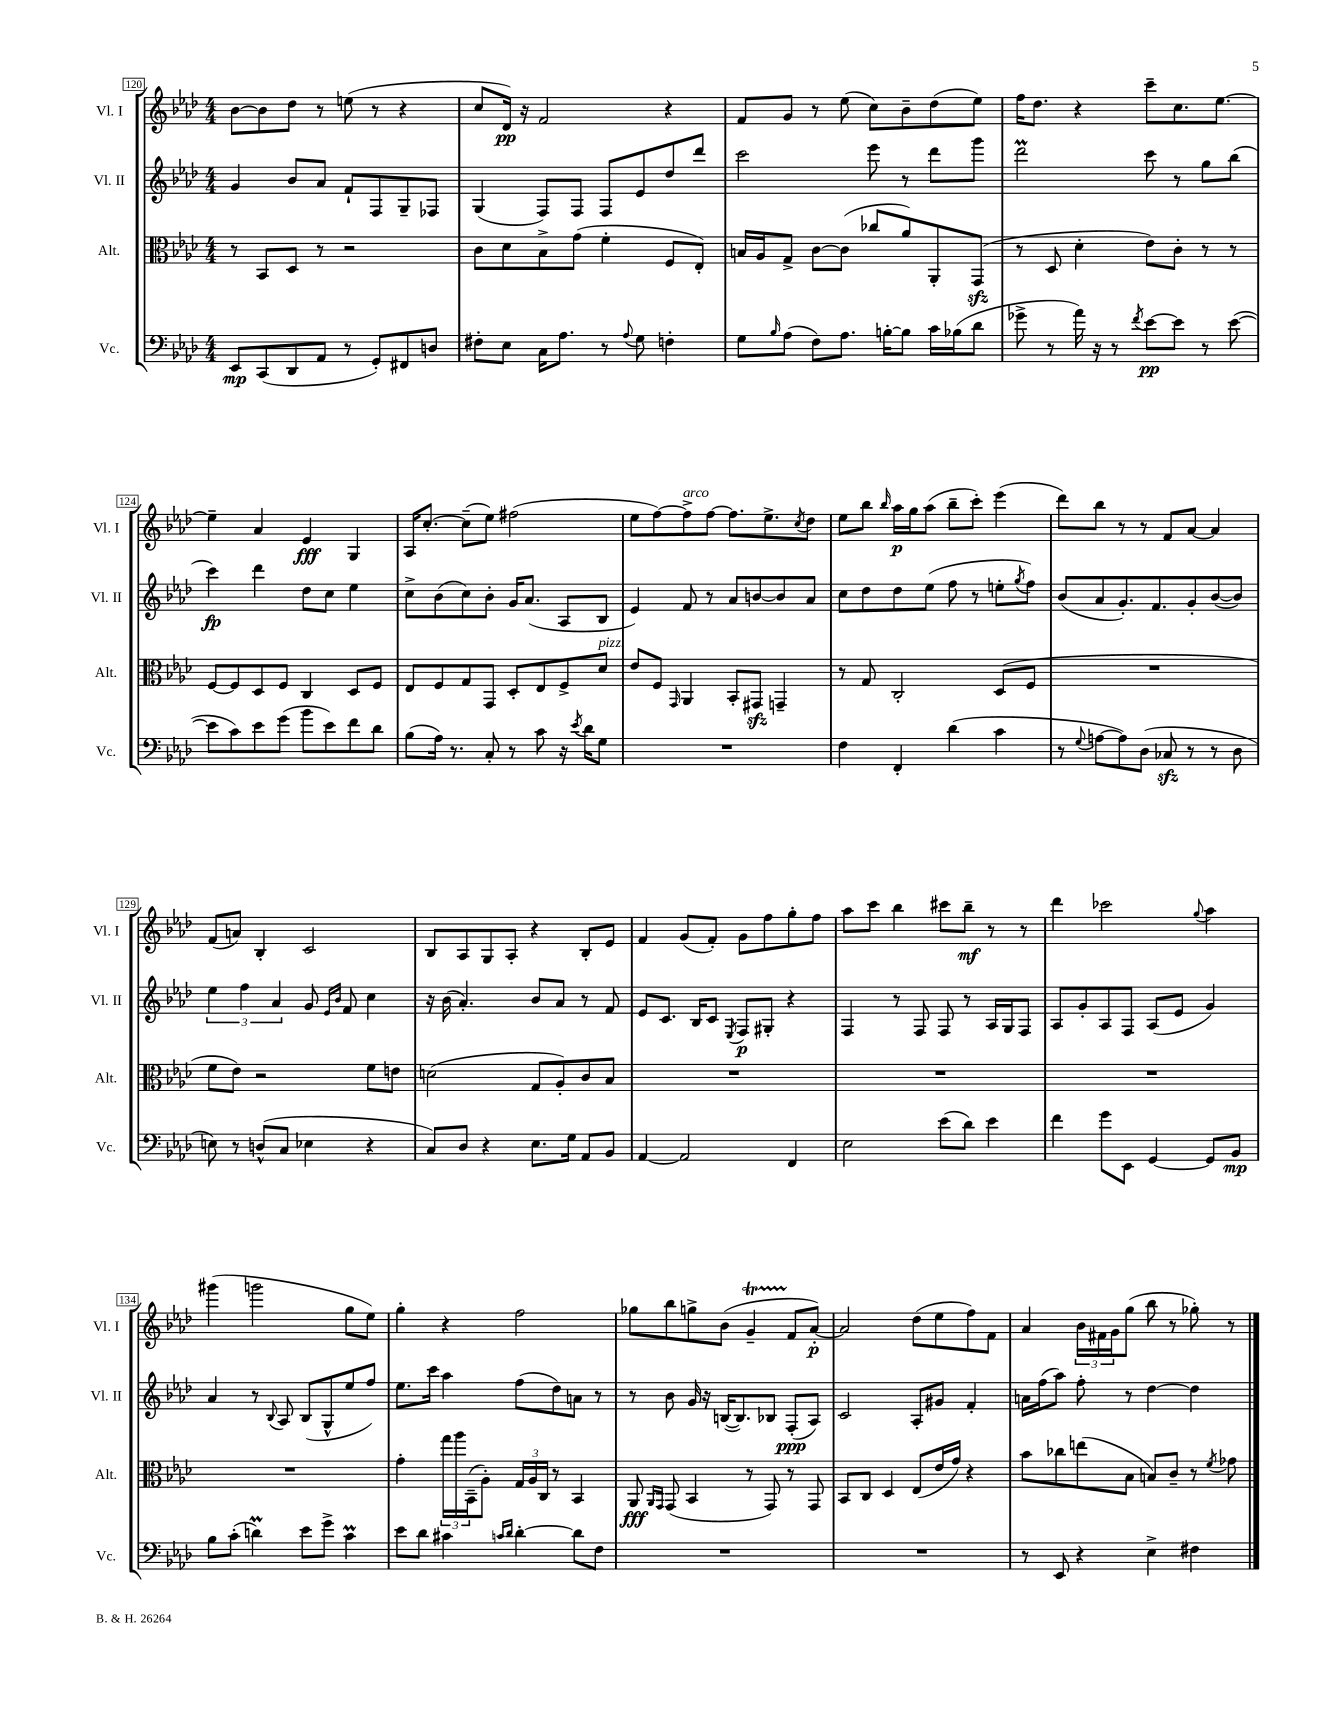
<<
\new StaffGroup <<
\new Staff = "s0" \with { instrumentName = "Vl. I" shortInstrumentName = "Vl. I" } {
    \clef treble \key aes \major \numericTimeSignature \time 4/4
    bes'8~ bes'8 des''8 r8 e''8( r8 r4 |
    c''8 des'16\pp) r16 f'2 r4 |
    f'8 g'8 r8 ees''8( c''8) bes'8-- des''8( ees''8) |
    f''16 des''8. r4 c'''8-- c''8. ees''8.~ |
    ees''4-- aes'4 ees'4\fff g4 |
    aes16 c''8.~-. c''8--( ees''8) fis''2( |
    ees''8 f''8~) f''8->^\markup { \italic "arco" } f''8~ f''8. ees''8.-> \acciaccatura { c''8 } des''8 |
    ees''8 bes''8 \grace { bes''16 } aes''16\p g''16 aes''8( bes''8-- c'''8-.) ees'''4( |
    des'''8) bes''8 r8 r8 f'8 aes'8~ aes'4 |
    f'8( a'8) bes4-. c'2 |
    bes8 aes8 g8 aes8-. r4 bes8-. ees'8 |
    f'4 g'8( f'8-.) g'8 f''8 g''8-. f''8 |
    aes''8 c'''8 bes''4 cis'''8 bes''8--\mf r8 r8 |
    des'''4 ces'''2 \appoggiatura { g''8 } aes''4 |
    gis'''4( g'''2 g''8 ees''8) |
    g''4-. r4 f''2 |
    ges''8 bes''8 g''8-> bes'8( g'4--\startTrillSpan f'8\stopTrillSpan aes'8~-.\p) |
    aes'2 des''8( ees''8 f''8) f'8 |
    aes'4 \tuplet 3/2 { bes'16 fis'16 g'16 } g''8( bes''8 r8 ges''8-.) r8 \bar "|." |
}
\new Staff = "s1" \with { instrumentName = "Vl. II" shortInstrumentName = "Vl. II" } {
    \clef treble \key aes \major \numericTimeSignature \time 4/4
    g'4 bes'8 aes'8 f'8-! f8 g8-- fes8 |
    g4( f8) f8 f8 ees'8 des''8 des'''8 |
    c'''2 ees'''8 r8 des'''8 g'''8 |
    des'''2\prall c'''8 r8 g''8 bes''8( |
    c'''4\fp) des'''4 des''8 c''8 ees''4 |
    c''8-> bes'8( c''8) bes'8-. g'16 aes'8.( aes8 bes8 |
    ees'4) f'8 r8 aes'8 b'8~ b'8 aes'8 |
    c''8 des''8 des''8 ees''8( f''8 r8 e''8-. \acciaccatura { g''8 } f''8) |
    bes'8( aes'8 g'8.-.) f'8. g'8-. bes'8~( bes'8) |
    \tuplet 3/2 { ees''4 f''4 aes'4 } g'8 \grace { ees'16 bes'16 } f'8 c''4 |
    r16 bes'16( aes'4.-.) bes'8 aes'8 r8 f'8 |
    ees'8 c'8. bes16 c'8 \acciaccatura { ees8 } f8\p gis8-. r4 |
    f4 r8 f8 f8 r8 aes16 g16 f8 |
    aes8 g'8-. aes8 f8 aes8( ees'8 g'4) |
    aes'4 r8 \appoggiatura { bes8 } aes8 bes8( g8-^ ees''8 f''8) |
    ees''8. c'''16 aes''4 f''8( des''8) a'8 r8 |
    r8 bes'8 g'16 r16 b16~( b8.) bes8 f8-.\ppp( aes8) |
    c'2 aes8-. gis'8 f'4-. |
    a'16 f''16( aes''8) f''8-. r8 des''4~ des''4 \bar "|." |
}
\new Staff = "s2" \with { instrumentName = "Alt." shortInstrumentName = "Alt." } {
    \clef alto \key aes \major \numericTimeSignature \time 4/4
    r8 bes,8 des8 r8 r2 |
    c'8 des'8 bes8-> g'8( f'4-. f8 ees8-.) |
    b16 aes16 g8-> c'8~ c'8( ces''8 aes'8) aes,8-. g,8\sfz( |
    r8 des8 des'4-. ees'8) c'8-. r8 r8 |
    f8~ f8 des8 f8 c4 des8 f8 |
    ees8 f8 g8 g,8 des8-. ees8 f8-> des'8^\markup { \italic "pizz." } |
    ees'8 f8 \grace { g,16 } aes,4 bes,8-. gis,8\sfz g,4-- |
    r8 g8 c2-. des8( f8 |
    R1 |
    f'8 ees'8) r2 f'8 e'8 |
    d'2( g8 aes8-.) c'8 bes8 |
    R1 |
    R1 |
    R1 |
    R1 |
    g'4-. \tuplet 3/2 { g''16 aes''16 bes,16--( } aes8-.) \tuplet 3/2 { g16 aes16 c16 } r8 bes,4 |
    aes,8\fff \grace { aes,16 g,16 } g,8( bes,4 r8 g,8) r8 g,8 |
    bes,8 c8 des4 ees8( ees'16 g'16) r4 |
    bes'8 ces''8 e''8( bes8 b8) c'8-- r8 \acciaccatura { f'8 } ges'8 \bar "|." |
}
\new Staff = "s3" \with { instrumentName = "Vc." shortInstrumentName = "Vc." } {
    \clef bass \key aes \major \numericTimeSignature \time 4/4
    ees,8\mp c,8( des,8 aes,8 r8 g,8-.) fis,8 d8 |
    fis8-. ees8 c16 aes8. r8 \appoggiatura { aes8 } g8 f4-. |
    g8 \grace { bes16 } aes8( f8) aes8. b16~-. b8 c'16 bes16( des'8 |
    ges'8-> r8 aes'16) r16 r8 \acciaccatura { f'8 } ees'8~\pp ees'8 r8 ees'8~( |
    ees'8 c'8) ees'8 g'8( bes'8 ees'8) f'8 des'8 |
    bes8( aes16) r8. c8-. r8 c'8 r16 \acciaccatura { ees'8 } des'16 g8 |
    R1 |
    f4 f,4-. des'4( c'4 |
    r8 \appoggiatura { g8 } a8~ a8) des8( ces8\sfz r8 r8 des8 |
    e8) r8 d8-^( c8 ees4 r4 |
    c8) des8 r4 ees8. g16 aes,8 bes,8 |
    aes,4~ aes,2 f,4 |
    ees2 ees'8( des'8) ees'4 |
    f'4 g'8 ees,8 g,4~ g,8 bes,8\mp |
    bes8 c'8-.( d'4\prall) ees'8 g'8-> c'4\prall |
    ees'8 des'8 cis'4 \grace { c'16 des'16 } des'4~-. des'8 f8 |
    R1 |
    R1 |
    r8 ees,8 r4 ees4-> fis4 \bar "|." |
}
>>
>>
\layout { \context { \Score currentBarNumber = #120 \override BarNumber.stencil = #(make-stencil-boxer 0.1 0.3 ly:text-interface::print) } }
